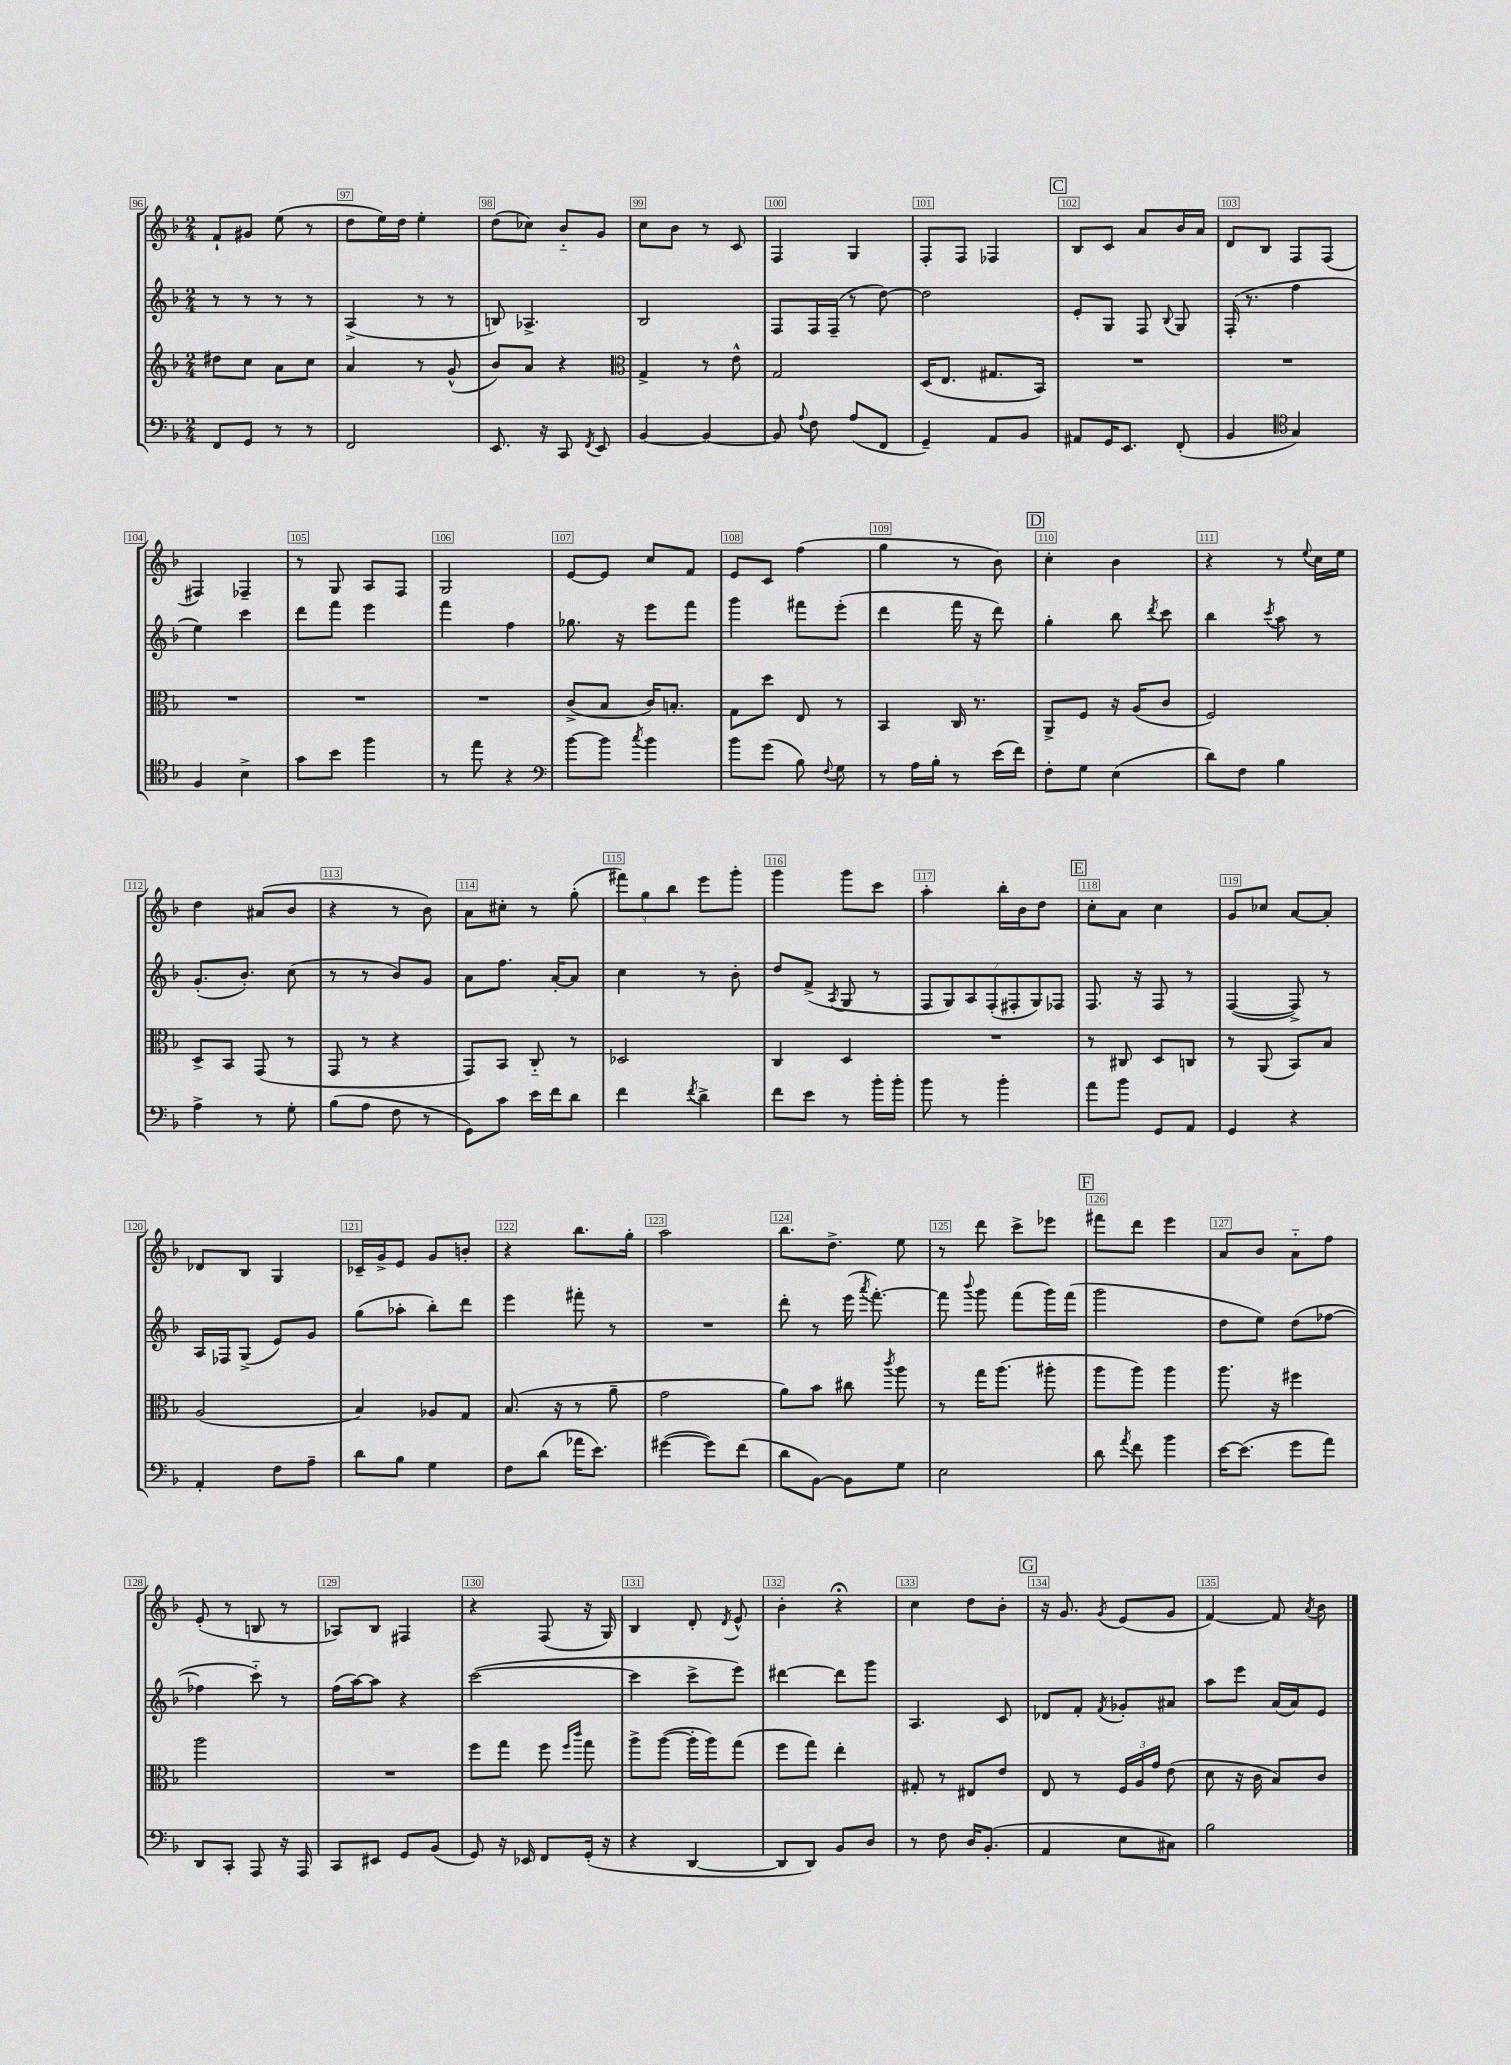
<<
\new StaffGroup <<
\new Staff = "s0" {
    \clef treble \key f \major \numericTimeSignature \time 2/4
    \autoBeamOff f'8[-! gis'8] e''8( r8 |
    d''8[ e''16) d''16] e''4-. |
    d''8[( ces''8]) bes'8[-_ g'8] |
    c''8[ bes'8] r8 c'8 |
    f4 g4 |
    f8[-. f8] fes4 |
    \mark \markup { \box "C" } bes8[ c'8] a'8[ bes'16 a'16] |
    d'8[ bes8] f8[ f8]( |
    fis4) fes4-- |
    r8 g8 a8[ f8] |
    g2 |
    e'8[~ e'8] c''8[ f'8] |
    e'8[ c'8] f''4( |
    g''4 r8 bes'8) |
    \mark \markup { \box "D" } c''4-. bes'4 |
    r4 r8 \appoggiatura { e''8 } c''16[ e''16] |
    d''4 ais'8[( bes'8] |
    r4 r8 bes'8) |
    a'8[ cis''8]-. r8 g''8-.( |
    \tuplet 3/2 { fis'''8[) g''8 bes''8] } e'''8[ g'''8]-. |
    g'''4 g'''8[ c'''8] |
    a''4-. bes''16[-. bes'16 d''8] |
    \mark \markup { \box "E" } c''8[-. a'8] c''4 |
    g'8[ ces''8] a'8[~ a'8]-. |
    des'8[ bes8] g4 |
    ces'16[-- g'16-> e'8] g'8[ b'8]-. |
    r4 bes''8.[ g''16]-. |
    a''2 |
    bes''8.[ d''8.]-> e''8 |
    r8 d'''8 c'''8[-> ees'''8] |
    \mark \markup { \box "F" } fis'''8[ d'''8] e'''4 |
    a'8[ bes'8] a'8[-_ f''8] |
    e'8-.( r8 b8 r8 |
    aes8[) bes8] fis4 |
    r4 f8( r16 g16) |
    bes4 d'8-. \acciaccatura { d'8 } e'8-^ |
    bes'4-. r4\fermata |
    c''4 d''8[ bes'8]-. |
    \mark \markup { \box "G" } r16 g'8. \acciaccatura { g'8 } e'8[( g'8] |
    f'4~) f'8 \acciaccatura { a'8 } bes'8 \bar "|." |
}
\new Staff = "s1" {
    \clef treble \key f \major \numericTimeSignature \time 2/4
    \autoBeamOff r8 r8 r8 r8 |
    a4->( r8 r8 |
    b8) aes4.-> |
    bes2 |
    f8[ f16 f16]--( r8 d''8~) |
    d''2 |
    \mark \markup { \box "C" } e'8[-. g8] f8 \appoggiatura { bes8 } g8 |
    f16-.( r8. f''4 |
    e''4) c'''4 |
    d'''8[ f'''8] e'''4 |
    f'''4 f''4 |
    ges''8. r16 e'''8[ f'''8] |
    g'''4 fis'''8[ e'''8]-.( |
    d'''4 f'''16 r16 d'''8) |
    \mark \markup { \box "D" } g''4-. bes''8 \acciaccatura { d'''8 } c'''8 |
    bes''4 \acciaccatura { c'''8 } a''8 r8 |
    g'8.[-.( bes'8.]-.) c''8( |
    r8 r8 bes'8[) g'8] |
    a'8[ f''8.] a'16[~-. a'8] |
    c''4 r8 bes'8-. |
    d''8[ f'8]->( \acciaccatura { a8 } g8 r8 |
    \tuplet 7/4 { f8[ g8) a8 f8-.( fis8-. g8) fes8] } |
    \mark \markup { \box "E" } f8. r16 f8 r8 |
    f4~( f8->) r8 |
    a16[ fes16 g8]->( e'8[) g'8] |
    g''8[( aes''8]-. bes''8[-.) d'''8] |
    e'''4 fis'''8-. r8 |
    R2 |
    d'''8-. r8 e'''16( \acciaccatura { a'''8 } f'''8.~-.) |
    f'''8 \appoggiatura { bes'''8 } g'''8 f'''8[( g'''16) f'''16]( |
    \mark \markup { \box "F" } g'''2 |
    d''8[ e''8]) d''8[( fes''8]~ |
    fes''4 c'''8-_) r8 |
    f''16[( a''16~) a''8] r4 |
    c'''2~( |
    c'''4 c'''8[-> e'''8]) |
    dis'''4~ dis'''8[ g'''8] |
    a4. c'8 |
    \mark \markup { \box "G" } des'8[ f'8]-. \acciaccatura { f'8 } ges'8[-. ais'8] |
    a''8[ e'''8] a'16[( a'16) e'8] \bar "|." |
}
\new Staff = "s2" {
    \clef treble \key f \major \numericTimeSignature \time 2/4
    \autoBeamOff dis''8[ c''8] a'8[ c''8] |
    a'4 r8 g'8-^( |
    bes'8[) a'8] r4 |
    \clef alto g4-> r8 e'8-^ |
    g2 |
    d16[( e8.] gis8.[ bes,16]) |
    \mark \markup { \box "C" } R2 |
    R2 |
    R2 |
    R2 |
    R2 |
    c'8[->( bes8] c'16[) b8.]-. |
    g8[ d''8] e8 r8 |
    bes,4 c16 r8. |
    \mark \markup { \box "D" } a,8[-> f8] r16 a16[( c'8] |
    f2) |
    d8[-> bes,8] g,8( r8 |
    g,8 r8 r4 |
    g,8[) bes,8] c8-_ r8 |
    des2 |
    c4 d4 |
    R2 |
    \mark \markup { \box "E" } r8 cis8 d8[ c8] |
    r8 a,8( bes,8[) bes8] |
    a2( |
    bes4) aes8[ g8] |
    bes8.( r16 r8 a'8-- |
    g'2 |
    a'8[) bes'8] cis''8 \acciaccatura { c'''8 } a''8 |
    r8 g''16[ a''8.]( ais''8-. |
    \mark \markup { \box "F" } a''8[ a''8]) a''4 |
    a''8. r16 fis''4 |
    a''2 |
    R2 |
    f''8[ g''8] f''8 \grace { f''16[ c'''16] } g''8 |
    a''8[-> a''8]~( a''16[-. a''16) g''8]( |
    f''8[ g''8]) e''4-. |
    gis8-. r8 eis8[ e'8] |
    \mark \markup { \box "G" } e8 r8 \tuplet 3/2 { f16[ a16 g'16] } e'8( |
    d'8 r16 c'16 bes8[) c'8] \bar "|." |
}
\new Staff = "s3" {
    \clef bass \key f \major \numericTimeSignature \time 2/4
    \autoBeamOff f,8[ g,8] r8 r8 |
    f,2 |
    e,8. r16 c,8 \acciaccatura { f,8 } e,8 |
    bes,4~ bes,4~ |
    bes,8 \appoggiatura { a8 } f8 a8[( f,8] |
    g,4--) a,8[ bes,8] |
    \mark \markup { \box "C" } ais,8[ g,16 e,8.] f,8-.( |
    bes,4 \clef tenor g4) |
    f4 bes4-> |
    g'8[ bes'8] f''4 |
    r8 e''8 r4 |
    \clef bass bes'8[~ bes'8] \acciaccatura { c''8 } bes'4 |
    bes'8[ g'8]( bes8) \appoggiatura { f8 } g8 |
    r8 a16[ bes16]-. r8 e'16[( f'16]) |
    \mark \markup { \box "D" } f8[-. g8] e4( |
    d'8[) f8] bes4 |
    a4-> r8 g8-. |
    bes8[( a8] f8 r8 |
    g,8[) c'8] e'16[ f'16 d'8] |
    f'4 \acciaccatura { f'8 } d'4-> |
    f'8[ e'8] r8 bes'16[-. bes'16]-. |
    bes'8 r8 bes'4-. |
    \mark \markup { \box "E" } a'8[ bes'8] g,8[ a,8] |
    g,4 r4 |
    a,4-. f8[ a8]-- |
    d'8[ bes8] g4 |
    f8[ d'8]( aes'16[ e'8.]) |
    gis'4~( gis'8[) f'8]( |
    d'8[ bes,8]~) bes,8[ g8] |
    e2 |
    \mark \markup { \box "F" } d'8 \acciaccatura { a'8 } f'8 bes'4 |
    e'16[~ e'8.]( g'8[ a'8]) |
    d,8[ c,8]-. a,,8 r16 a,,16 |
    c,8[ eis,8] g,8[ bes,8]( |
    g,8) r16 ees,16 f,8[ g,16]-.( r16 |
    r4 d,4~ |
    d,8[ d,8]) bes,8[ d8] |
    r8 f8 d16[ bes,8.]-.( |
    \mark \markup { \box "G" } a,4 e8[ cis8]) |
    bes2 \bar "|." |
}
>>
>>
\layout { \context { \Score currentBarNumber = #96 \override BarNumber.break-visibility = ##(#f #t #t) barNumberVisibility = #all-bar-numbers-visible \override BarNumber.stencil = #(make-stencil-boxer 0.1 0.3 ly:text-interface::print) } }
